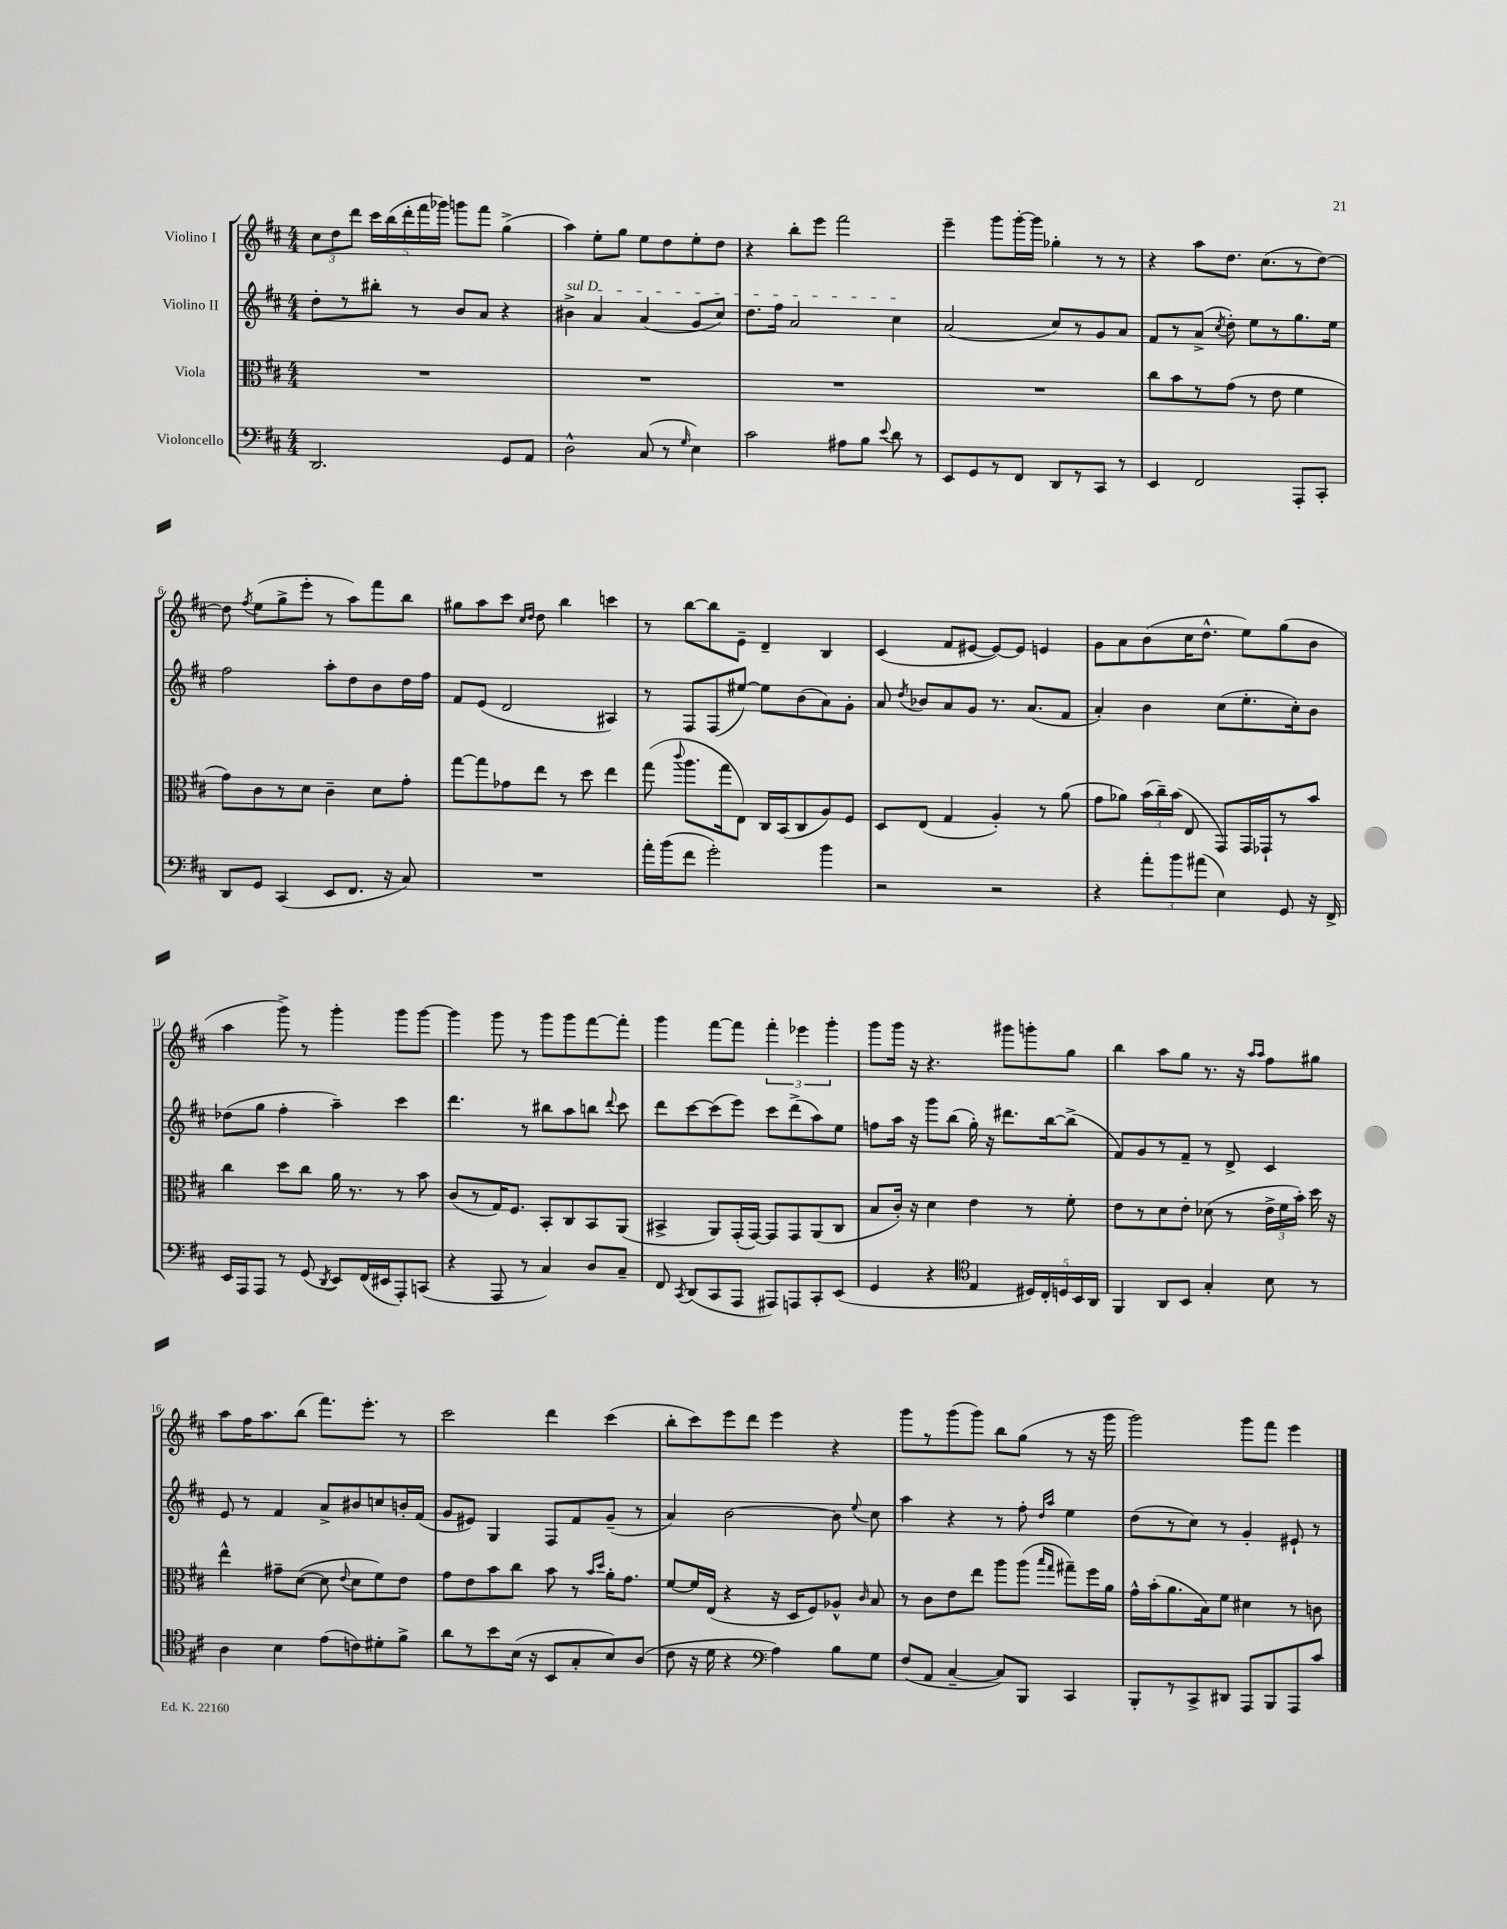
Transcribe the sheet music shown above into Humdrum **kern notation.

**kern	**kern	**kern	**kern
*staff4	*staff3	*staff2	*staff1
*clefF4	*clefC3	*clefG2	*clefG2
*k[f#c#]	*k[f#c#]	*k[f#c#]	*k[f#c#]
*M4/4	*M4/4	*M4/4	*M4/4
2.DD/	1r	8dd'\L	12cc#\L
.	.	.	12dd\
.	.	8r	.
.	.	.	12ddd\J
.	.	8bb#'\J	20ccc#\LL
.	.	.	(20bb\
.	.	.	20ddd'\
.	.	8r	.
.	.	.	20fff#\
.	.	.	20ggg-\JJ)
.	.	8b/L	8ggg\L
.	.	8a/J	8fff#\J
8GG/L	.	4r	(4gg^\
8AA/J	.	.	.
=	=	=	=
2D^^\	1r	4b#^\	4aa\)
.	.	4a/	8ee'\L
.	.	.	8gg\J
(8C#/	.	(4a/	8ee\L
8r	.	.	8dd\
16qqG/	.	.	.
4E\)	.	8g/L	8ee'\
.	.	8cc#/J)	8dd\J
=	=	=	=
2c#\	1r	8.dd\L	4r
.	.	16ff#\Jk	.
.	.	2a/	8bb'\L
.	.	.	8eee\J
8A#\L	.	.	2fff#\
8B\J	.	.	.
8qqe/	.	.	.
8d\	.	4cc#\	.
8r	.	.	.
=	=	=	=
8EE/L	1r	(2a/	4eee~\
8GG/	.	.	.
8r	.	.	8ggg\L
8FF#/J	.	.	[16ggg'\L
.	.	.	16ggg\]JJ
8DD/L	.	8cc#/L)	4gg-'\
8r	.	8r	.
8CC#/J	.	8g/	8r
8r	.	8a/J	8r
=	=	=	=
4EE/	8cc#\L	8f#/L	4r
.	8b\	8r	.
2FF#/	8r	(8a^/J	8aa\L
.	.	8qcc#/	.
.	(8g\J	8dd'\)	8.dd\J
.	8r	8ee\L	.
.	.	.	(8.cc#\L
.	8e\	8r	.
8AAA'/L	4f#\	8.gg\	8r
8CC#'/J	.	.	[8dd\J)
.	.	16ee\Jk	.
=	=	=	=
8DD/L	8g\L)	2ff#\	8dd\]
.	.	.	8qff#/
8GG/J	8c#\	.	(8ee\L
(4CC#/	8r	.	8gg^\
.	8d\J	.	8eee'\J
8EE/L	4c#~\	8aa'\L	8r
8.FF#/J	.	8dd\	8aa\L)
.	8d\L	8b\	8fff#\
16r	.	.	.
8C#/)	8g'\J	16dd\L	8bb\J
.	.	16ff#\JJ	.
=	=	=	=
1r	[8gg\L	8f#/L	8gg#\L
.	8gg\]	(8e/J	8aa\
.	8g-\	2d/	8ccc#\J
.	.	.	16qqcc#/LL
.	.	.	16qqdd/JJ
.	8ee\J	.	8dd\
.	8r	.	4bb\
.	8dd\	.	.
.	4ee\	4A#/)	4ccc\
=	=	=	=
16a'\LL	(8gg\	8r	8r
(16b\J	.	.	.
.	8qqccc#/	.	.
8f#\J	8.aa\L	8F#/L	[8bb\L
2g'\)	.	(8F#/	8bb\]
.	16gg\k	.	.
.	8E\J)	[8ee#/J)	8e~\J
.	16C#/LL	8ee#\]L	4d~/
.	(16BB/J	.	.
.	8C#/	(8b\	.
4b\	8A/)	8a\)	4B/
.	8F#/J	8g'\J	.
=	=	=	=
2r	8D/L	8a/	(4c#/
.	.	8qdd/	.
.	(8E/J	8b-/L	.
.	4G/	8a/	8f#/L
.	.	8g/J	[8e#/J
2r	4A'/)	8.r	8e#/_L)
.	.	.	8e#/]J
.	.	(8.a/L	.
.	8r	.	4e/
.	(8a\	8f#/J	.
=	=	=	=
4r	8g\L	4a'/)	8g\L
.	8a-\J)	.	8a\
12a'\L	(24b\LL	4b\	(8b\
.	24cc#~\)	.	.
12b\	(24b\JJ	.	.
.	8E/	.	16cc#\K
(12a#\J	.	.	.
.	.	.	8.dd^^\J
4E\)	8GG/L)	(8cc#\L	.
.	16GG/L	8.ee'\	8ee\L)
.	16GG-`/J	.	.
8GG/	8r	.	(8gg\
.	.	16cc#'\k)	.
16r	8b/J	8b\J	8b\J
16FF#^/	.	.	.
=	=	=	=
16EE/LL	4cc#\	(8dd-\L	4aa\
16AAA/J	.	.	.
8AAA/J	.	8gg\J	.
8r	8dd\L	4ff#'\	8ggg^\)
(8GG/	8cc#\J	.	8r
8qDD/	.	.	.
8EE/L)	16a\	4aa~\)	4ggg'\
.	8.r	.	.
(16FF#/L	.	.	.
16EE#/J	.	.	.
8AAA'/)	8r	4ccc#\	8ggg\L
(8CC/J	8b\	.	[8ggg\J
=	=	=	=
4r	(8c#/L	4.ddd\	4ggg\]
.	8r	.	.
8AAA/	16G/K)	.	8ggg\
.	8.F#/J	.	.
8r	.	8r	8r
4C#/)	8BB'/L	8bb#\L	8ggg\L
.	8C#/	8aa\	8ggg\
8D/L	8BB/	8bb\J	[8fff#\
.	.	8qqddd/	.
8C#~/J	(8AA/J	8ccc#\	8fff#'\]J
=	=	=	=
8FF#/	4BB#^/	8ddd\L	4ggg\
8qCC#/	.	.	.
(8DD/L	.	[8ccc#\	.
8CC#/	8AA/L)	(8ccc#\]	[8fff#\L
8AAA/J	(16GG'/L	8eee\J)	8fff#\]J
.	[16GG/JJ)	.	.
8AAA#/L)	8GG/]L	8ccc#\L	6fff#'\
8AAA/	8GG/	(8ddd^\	.
.	.	.	6eee-\
8CC#'/	(8AA/	8aa\)	.
.	.	.	6ggg'\
(8EE/J	8C#/J	8ee\J	.
=	=	=	=
4GG/	8B/L	8ff\L	8ggg\L
.	16c#'/Jk)	16aa\Jk	16ggg\Jk
.	16r	16r	16r
4r	4d\	8ggg\L	4.r
.	.	(8bb\J	.
*clefC4	*	*	*
4E/	4e\	16gg'\)	.
.	.	16r	.
.	.	8.ddd#\L	8ggg#\L
20D#/LL)	8r	.	8ggg'\
20C#'/	.	.	.
.	.	[16bb\k	.
20D/	.	.	.
.	8f#'\	(8bb^\]J	8gg\J
20BB/	.	.	.
20AA/JJ	.	.	.
=	=	=	=
4FF#/	8e\L	8f#/L)	4bb\
.	8r	8g/	.
8AA/L	8d\	8r	8aa\L
8BB/J	8e'\J	8f#~/J	8gg\J
4G'/	(8d-\	8r	8.r
.	8r	8d^/	.
.	.	.	16r
.	.	.	16qqaa/LL
.	.	.	16qqaa/JJ
8B\	24e^\LL	4c#/	8ff#\L
.	24f#\	.	.
.	24b'\JJ)	.	.
8r	16dd\	.	8gg#\J
.	16r	.	.
=	=	=	=
4A\	4ee^^\	8e/	8aa\L
.	.	8r	16ff#\K
.	.	.	8.aa\
4B\	8g#~\L	4f#/	.
.	([8d\J	.	(8bb\J
(8e\L	8d\]	8a^/L	8.fff#\L)
.	8qqe/	.	.
8c\)	8d\L	8b#/	.
.	.	.	8.eee'\J
8d#'\	8f#\)	8cc/	.
8f#^\J	8e\J	16b'/L	8r
.	.	(16f#/JJ	.
=	=	=	=
8a\L	8g\L	8g/L	2ccc#\
8r	8e\	8e#/J)	.
8b\	8b\	4G/	.
(16B\Jk	8cc#\J	.	.
16r	.	.	.
8BB/L	8b\	8F#/L	4ddd\
8G'/	8r	8f#/	.
.	16qqb/LL	.	.
.	16qqdd/JJ	.	.
8B/)	16a'\LK	(8g~/J	(4ccc#\
.	8.g\J	.	.
(8A/J	.	8r	.
=	=	=	=
8c#\	[8f#/L	4a/)	8bb'\L
16r	16f#/]L	.	8ccc#\)
16d\	(16E/JJ	.	.
4r	4r	[2b\	8eee\
.	.	.	8ddd\J
*clefF4	*	*	*
4A\)	16r	.	4eee\
.	16D/LK	.	.
.	8F#/)	.	.
8B\L	8A-^^/J	8b\]	4r
.	16qqc#/	8qqee/	.
8G\J	8B/	8cc#\	.
=	=	=	=
(8F#/L	8r	4aa\	8ggg\L
8AA/J	8c#\L	.	8r
[4C#~/	8e\	4r	(8ggg\
.	8ee\J	.	8ggg\J)
8C#/]L)	8aa\L	8r	8bb\L
8BBB/J	(8aa\J	8ff#'\	(8gg\J
.	16qqbb/LL	16qqdd/LL	.
.	16qqgg/JJ	16qqaa/JJ	.
4CC#/	8gg#~\L)	4ee\	8r
.	16ff#\L	.	16r
.	16a\JJ	.	16ggg\
=	=	=	=
8BBB'/L	16g^^\LL	(8dd\L	2ggg\)
.	(16b'\J	.	.
8r	8.a\	8r	.
8CC#^/	.	8cc#\J)	.
.	16B\k)	.	.
8DD#/J	8f#\J	8r	.
8AAA/L	4d#\	4g'/	8ggg\L
8BBB/	.	.	8fff#\J
8AAA/	8r	8e#`/	4eee\
8c#/J	8c\	8r	.
==	==	==	==
*-	*-	*-	*-
